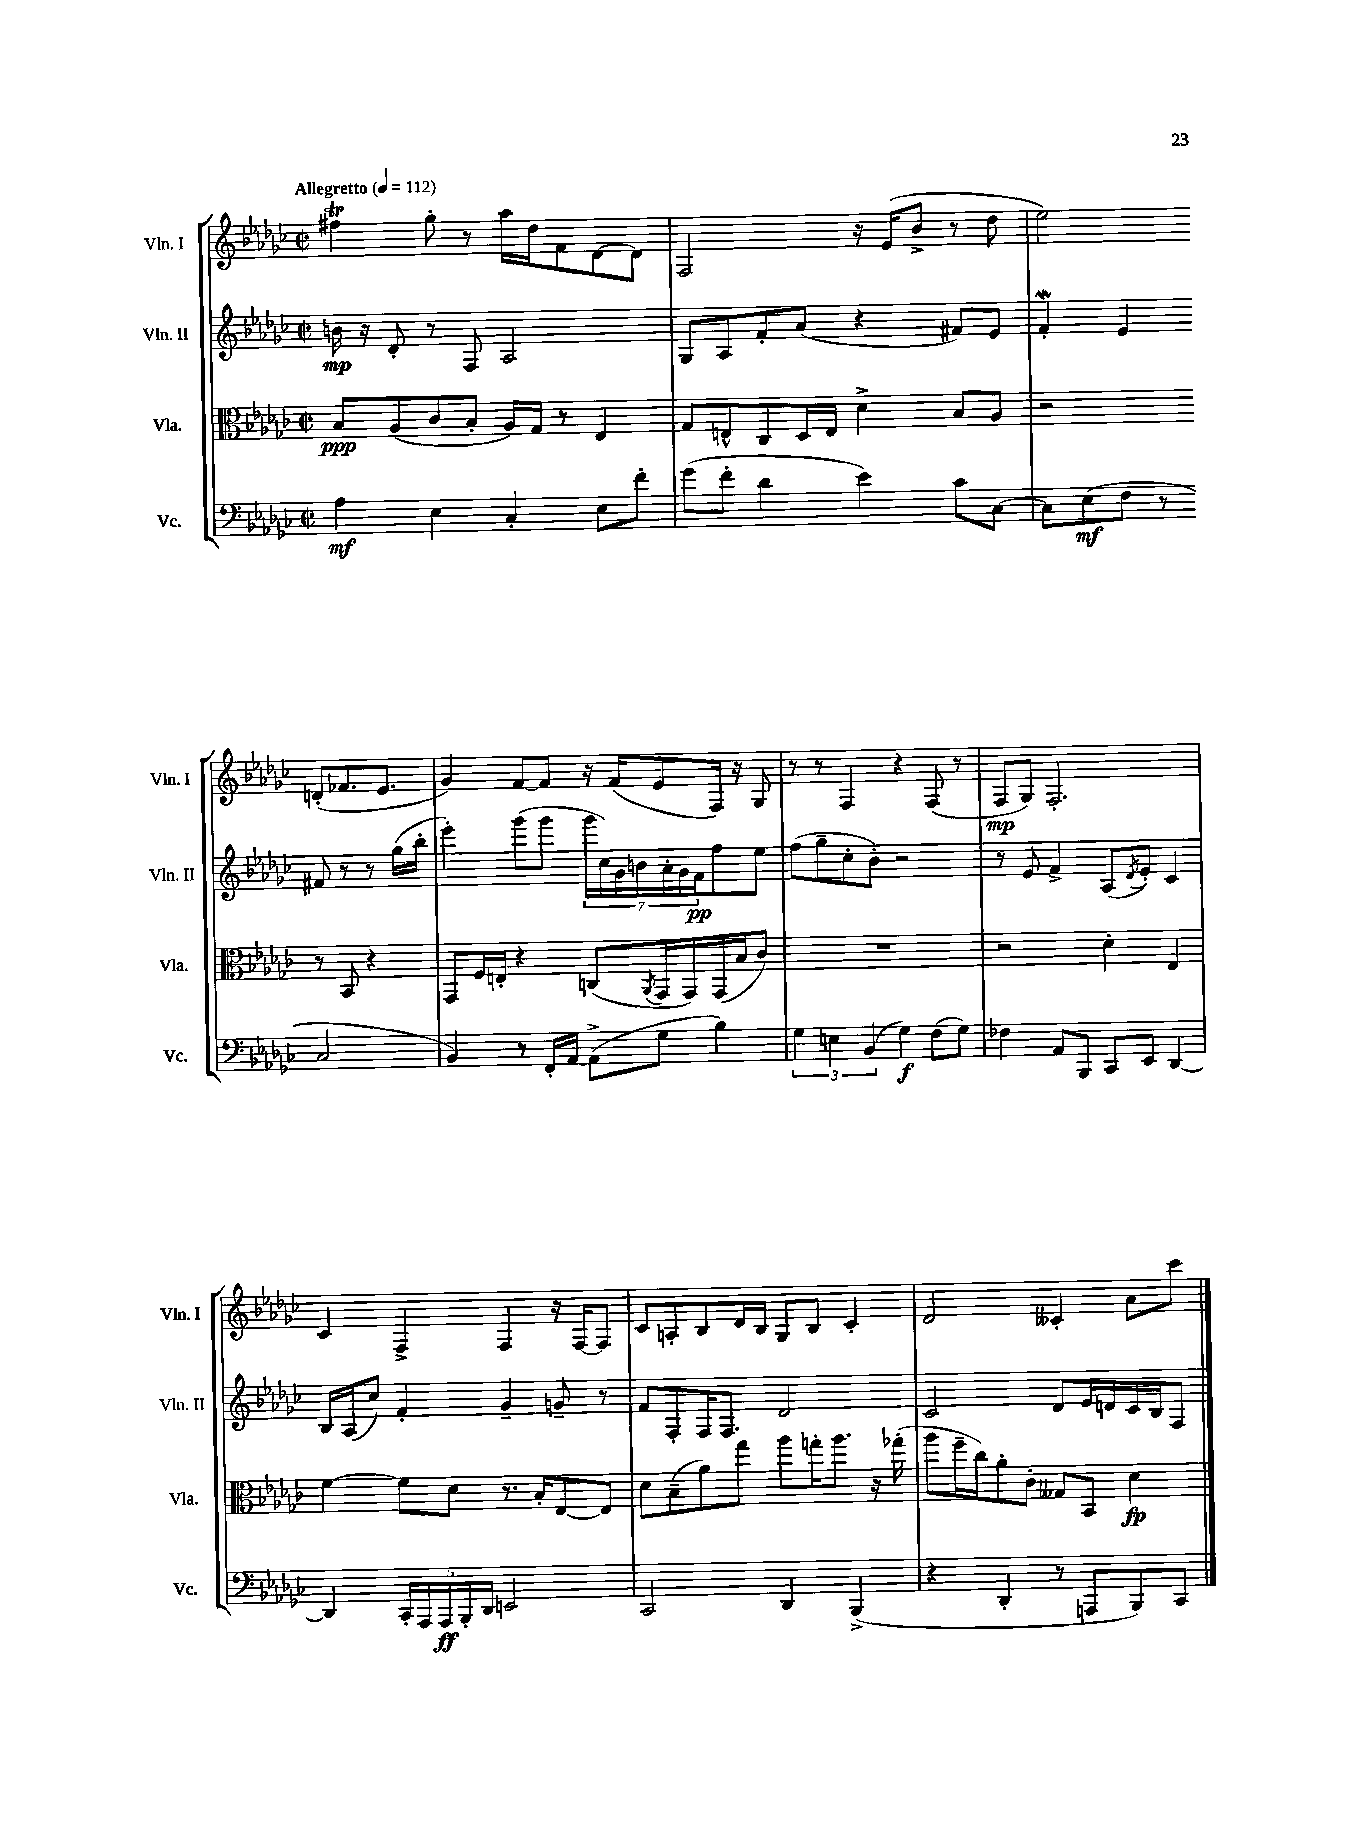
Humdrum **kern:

**kern	**dynam	**kern	**dynam	**kern	**dynam	**kern	**dynam
*part4	*part4	*part3	*part3	*part2	*part2	*part1	*part1
*staff4	*staff4	*staff3	*staff3	*staff2	*staff2	*staff1	*staff1
*I"Vc.	*	*I"Vla.	*	*I"Vln. II	*	*I"Vln. I	*
*I'Vc.	*	*I'Vla.	*	*I'Vln. II	*	*I'Vln. I	*
*clefF4	*	*clefC3	*	*clefG2	*	*clefG2	*
*k[b-e-a-d-g-c-]	*	*k[b-e-a-d-g-c-]	*	*k[b-e-a-d-g-c-]	*	*k[b-e-a-d-g-c-]	*
*M2/2	*	*M2/2	*	*M2/2	*	*M2/2	*
*met(c|)	*	*met(c|)	*	*met(c|)	*	*met(c|)	*
*MM112	*	*MM112	*	*MM112	*	*MM112	*
=1	=1	=1	=1	=1	=1	=1	=1
!	!	!	!	!	!	!LO:TX:a:B:t=Allegretto	!
4A-\	mf	8B-/L	ppp	16bn\	mp	4ff#Xt\	.
.	.	.	.	16r	.	.	.
.	.	(8A-/	.	8d-'/	.	.	.
4E-\	.	8c-/	.	8r	.	8gg-'\	.
.	.	8B-'/J	.	8F/	.	8r	.
4C-'/	.	16A-/LL)	.	2A-/	.	16aa-\LL	.
.	.	16G-/JJ	.	.	.	16dd-\J	.
.	.	8r	.	.	.	8f\	.
8E-\L	.	4E-/	.	.	.	[8d-\	.
8f'\J	.	.	.	.	.	8d-\J]	.
=2	=2	=2	=2	=2	=2	=2	=2
(8g-\L	.	8G-/L	.	8G-/L	.	2F/	.
8f'\J	.	8En^^/	.	8A-/	.	.	.
4d-\	.	8C-/	.	8f'/	.	.	.
.	.	16D-/L	.	(8a-/J	.	.	.
.	.	16E/JJ	.	.	.	.	.
4e-\)	.	4d-^\	.	4r	.	16r	.
.	.	.	.	.	.	(16e-/KL	.
.	.	.	.	.	.	8b-^/J	.
8c-\L	.	8B-/L	.	8f#X/L)	.	8r	.
[8C-\J	.	8A-/J	.	8e-/J	.	8dd-\	.
=3	=3	=3	=3	=3	=3	=3	=3
8C-\L]	.	2r	.	4fW'/	.	2ee-\)	.
(8E-\	mf	.	.	.	.	.	.
8F\J	.	.	.	4e-/	.	.	.
8r	.	.	.	.	.	.	.
2C-/	.	8r	.	8f#X/	.	(8dn'/L	.
.	.	8BB-/	.	8r	.	8.f-X/	.
.	.	4r	.	8r	.	.	.
.	.	.	.	.	.	8.e-/J	.
.	.	.	.	(16gg-\LL	.	.	.
.	.	.	.	16bb-'\JJ	.	.	.
!!LO:LB:g=z
=4	=4	=4	=4	=4	=4	=4	=4
4BB-/)	.	8GG-/L	.	4eee-'\)	.	4g-/)	.
.	.	16F/L	.	.	.	.	.
.	.	16En'/JJ	.	.	.	.	.
8r	.	4r	.	(8ggg-\L	.	[8f/L	.
16FF'/LL	.	.	.	8ggg-\J	.	8f/J]	.
[16AA-/JJ	.	.	.	.	.	.	.
(8AA-^\L]	.	(8Cn/L	.	28ggg-\LL	.	16r	.
.	.	.	.	28cc-\)	.	.	.
.	.	.	.	.	.	(16f/KL	.
.	.	.	.	28g-\	.	.	.
.	.	.	.	28bn\	.	.	.
.	.	8qAA-/	.	.	.	.	.
8G-\J	.	16GG-/L	.	.	.	8e-/	.
.	.	.	.	28a-'\	.	.	.
.	.	.	.	28g-\	.	.	.
.	.	16GG-/)	.	.	.	.	.
.	.	.	.	28f\J	pp	.	.
4B-\)	.	(16GG-/	.	8ff\	.	16F/Jk)	.
.	.	16B-/J	.	.	.	16r	.
.	.	8c-/J)	.	8ee-\J	.	8G-/	.
=5	=5	=5	=5	=5	=5	=5	=5
6G-\	.	1r	.	(8ff\L	.	8r	.
.	.	.	.	8gg-~\	.	8r	.
6En\	.	.	.	.	.	.	.
.	.	.	.	8cc-'\	.	4F/	.
(6BB-/	.	.	.	.	.	.	.
.	.	.	.	8b-'\J)	.	.	.
4G-\)	f	.	.	2r	.	4r	.
(8F\L	.	.	.	.	.	(8F/	.
8G-\J)	.	.	.	.	.	8r	.
=6	=6	=6	=6	=6	=6	=6	=6
4F-X\	.	2r	.	8r	.	8F/L	mp
.	.	.	.	8e-/	.	8G-/J)	.
8AA-/L	.	.	.	4f^/	.	2.F'/	.
8BBB-/J	.	.	.	.	.	.	.
8CC-/L	.	4d-'\	.	(8A-/L	.	.	.
.	.	.	.	8qd-/	.	.	.
8EE-/J	.	.	.	8e-'/J)	.	.	.
[4DD-/	.	4E-/	.	4c-/	.	.	.
!!LO:LB:g=z
=7	=7	=7	=7	=7	=7	=7	=7
4DD-/]	.	[4f\	.	16B-/LL	.	4c-/	.
.	.	.	.	(16A-/J	.	.	.
.	.	.	.	8cc-/J)	.	.	.
20CC-'/LL	.	8f\L]	.	4f'/	.	4F^/	.
20AAA-/	.	.	.	.	.	.	.
20AAA-/	ff	.	.	.	.	.	.
.	.	8d-\J	.	.	.	.	.
20BBB-'/	.	.	.	.	.	.	.
20DD-/JJ	.	.	.	.	.	.	.
2EEn/	.	8.r	.	4g-~/	.	4F/	.
.	.	16B-'/KL	.	.	.	.	.
.	.	[8E-/	.	8gn~/	.	16r	.
.	.	.	.	.	.	[16F/KL	.
.	.	8E-/J]	.	8r	.	8F/J]	.
=8	=8	=8	=8	=8	=8	=8	=8
2CC-/	.	8d-\L	.	8f/L	.	8c-/L	.
.	.	(8B-~\	.	8F'/	.	8An'/	.
.	.	8a-\)	.	16F/K	.	8B-/	.
.	.	.	.	8.F/J	.	.	.
.	.	8gg-\J	.	.	.	16d-/L	.
.	.	.	.	.	.	16B-/JJ	.
4DD-/	.	8aa-\L	.	2d-/	.	8G-/L	.
.	.	16ggn'\K	.	.	.	8B-/J	.
.	.	8.aa-\J	.	.	.	.	.
(4BBB-^/	.	.	.	.	.	4c-'/	.
.	.	16r	.	.	.	.	.
.	.	(16gg-X'\	.	.	.	.	.
=9	=9	=9	=9	=9	=9	=9	=9
4r	.	8aa-\L	.	2c-/	.	2d-/	.
.	.	16ff~\L	.	.	.	.	.
.	.	16cc-\J)	.	.	.	.	.
4DD-'/	.	8a-'\	.	.	.	.	.
.	.	8c-'\J	.	.	.	.	.
8r	.	8G--X/L	.	8d-/L	.	4c--X'/	.
8AAAn/L	.	8BB-/J	.	16e-/L	.	.	.
.	.	.	.	16dn/	.	.	.
8BBB-/)	.	4d-\	fp	16c-/	.	8a-\L	.
.	.	.	.	16B-/J	.	.	.
8CC-/J	.	.	.	8F/J	.	8ccc-\J	.
==	==	==	==	==	==	==	==
*-	*-	*-	*-	*-	*-	*-	*-
